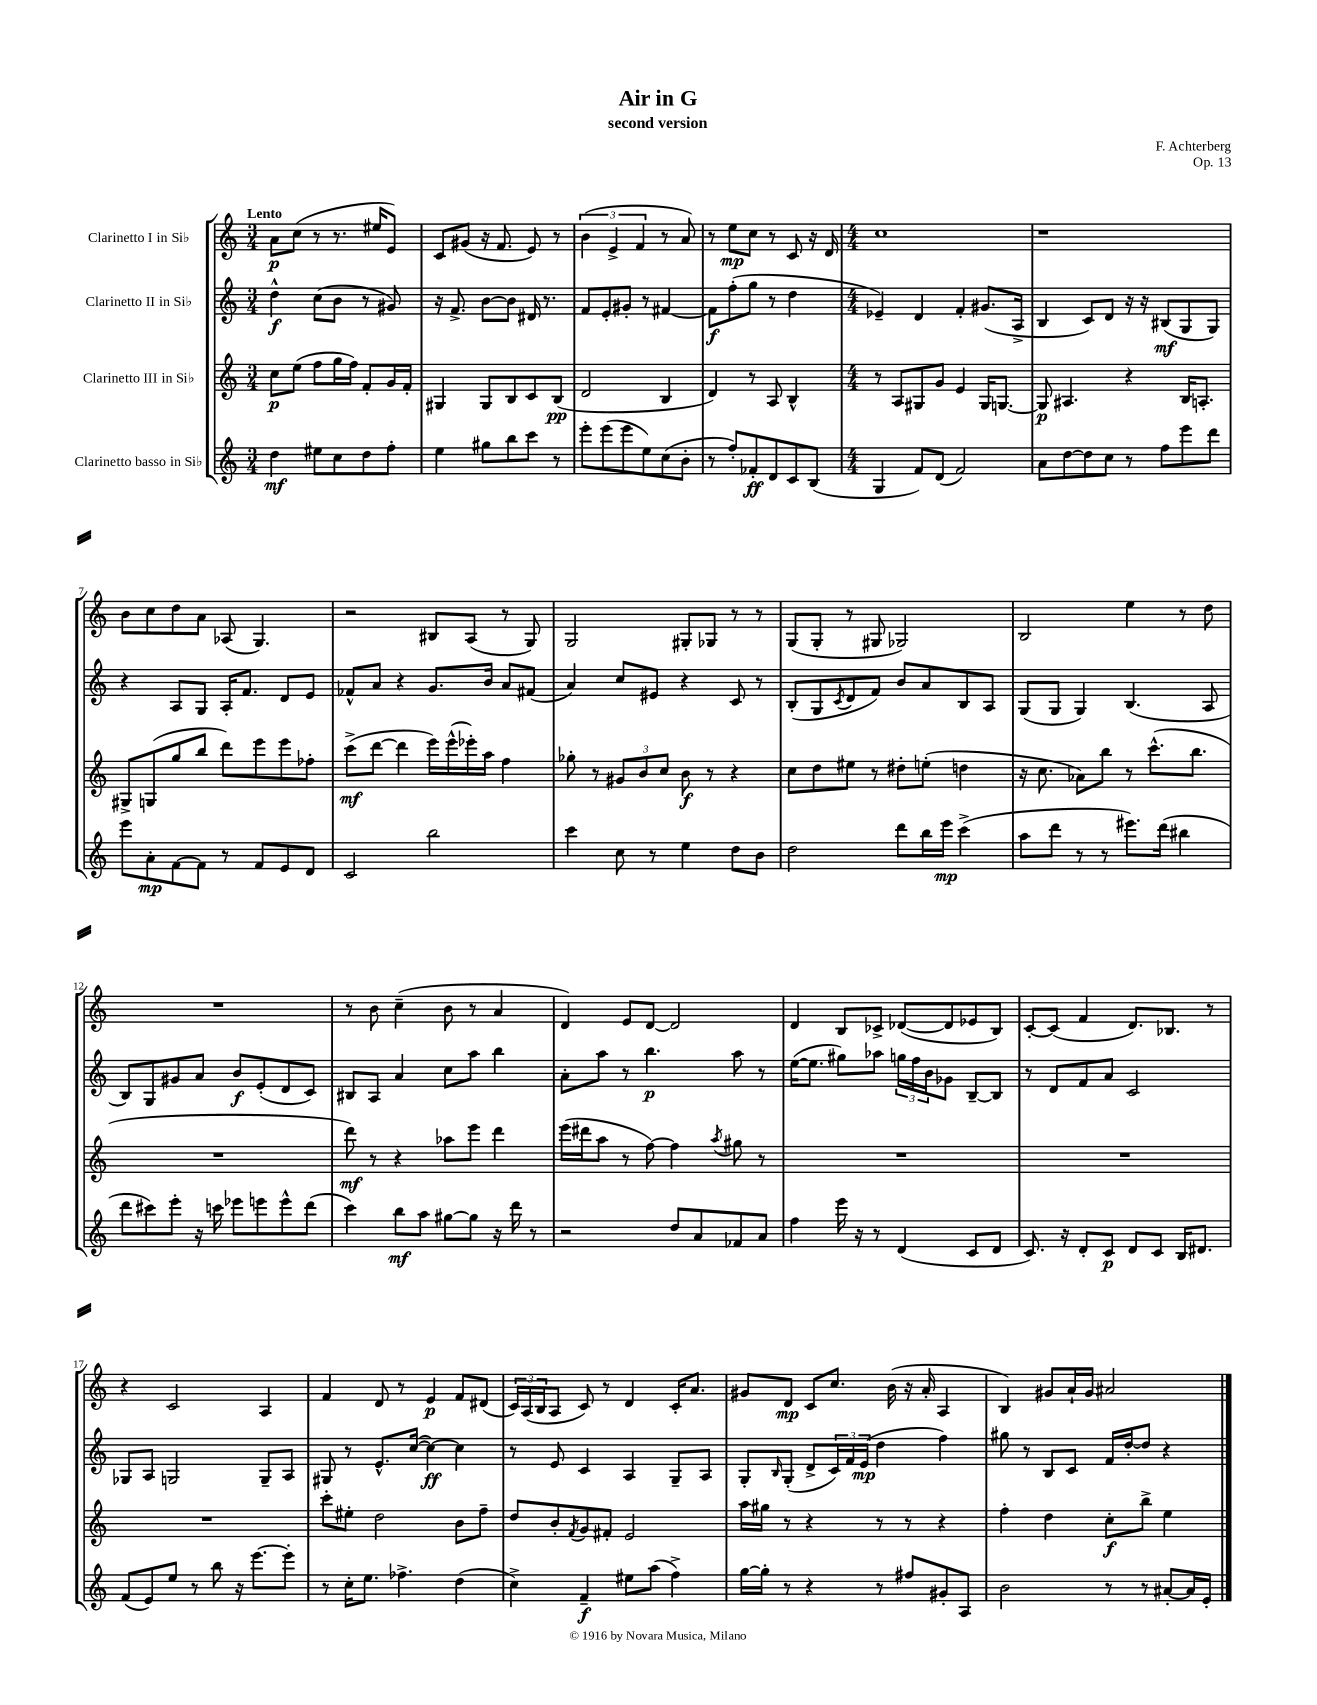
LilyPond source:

\header { title = "Air in G" composer = "F. Achterberg" subtitle = "second version" opus = "Op. 13" }
<<
\new StaffGroup <<
\new Staff = "s0" \with { instrumentName = "Clarinetto I in Sib" } {
    \clef treble \key c \major \numericTimeSignature \time 3/4 \tempo "Lento"
    a'8\p c''8( r8 r8. eis''16 e'8) |
    c'8 gis'8( r16 f'8. e'8) r8 |
    \tuplet 3/2 { b'4( e'4-> f'4 } r8 a'8) |
    r8 e''8\mp c''8 r8 c'8 r16 d'16 |
    \numericTimeSignature \time 4/4 c''1 |
    r1 |
    b'8 c''8 d''8 a'8 aes8( g4.) |
    r2 bis8 a8( r8 g8) |
    g2 gis8-. ges8 r8 r8 |
    g8( g8-. r8 gis8 ges2) |
    b2 e''4 r8 d''8 |
    R1 |
    r8 b'8 c''4--( b'8 r8 a'4 |
    d'4) e'8 d'8~ d'2 |
    d'4 b8 ces'8-> des'8~( des'8 ees'8 b8) |
    c'8~-. c'8( f'4 d'8.) bes8. r8 |
    r4 c'2 a4 |
    f'4 d'8 r8 e'4\p f'8 dis'8( |
    \tuplet 3/2 { c'16) a16( b16 } a8 c'8) r8 d'4 c'16-. a'8. |
    gis'8 d'8\mp c'8 c''8. b'16( r16 a'16-. a4 |
    b4) gis'8 a'16-! gis'16 ais'2 \bar "|." |
}
\new Staff = "s1" \with { instrumentName = "Clarinetto II in Sib" } {
    \clef treble \key c \major \numericTimeSignature \time 3/4
    d''4-^\f c''8( b'8 r8 gis'8) |
    r16 f'8.-> b'8~ b'8 dis'16 r8. |
    f'8 e'8-. gis'8-. r8 fis'4~ |
    fis'8\f f''8-.( g''8 r8 d''4 |
    \numericTimeSignature \time 4/4 ees'4--) d'4 f'4-. gis'8.( a16-> |
    b4 c'8) d'8 r16 r16 bis8\mf( g8 g8) |
    r4 a8 g8 a16-. f'8. d'8 e'8 |
    fes'8-^ a'8 r4 g'8. b'16 a'8 fis'8( |
    a'4) c''8 eis'8 r4 c'8 r8 |
    b8-.( g8 \acciaccatura { c'8 } d'8 f'8) b'8 a'8 b8 a8 |
    g8( g8 g4) b4.( a8 |
    b8) g8 gis'8 a'8 b'8\f e'8-.( d'8 c'8) |
    bis8 a8 a'4 c''8 a''8 b''4 |
    a'8-. a''8 r8 b''4.\p a''8 r8 |
    e''16~( e''8. gis''8) aes''8 \tuplet 3/2 { g''16 f''16 b'16 } ges'8 b8~-- b8 |
    r8 d'8 f'8 a'8 c'2 |
    ges8 a8 g2 g8-- a8 |
    gis8 r8 e'8.-^ c''16~( c''4~\ff) c''4 |
    r8 e'8 c'4 a4 g8-- a8 |
    g8-. \grace { b16 } g8-.( d'8-> \tuplet 3/2 { c'16) f'16 e'16\mp( } d''4 f''4) |
    gis''8 r8 b8 c'8 f'16 d''16~-. d''8 r4 \bar "|." |
}
\new Staff = "s2" \with { instrumentName = "Clarinetto III in Sib" } {
    \clef treble \key c \major \numericTimeSignature \time 3/4
    c''8\p e''8( f''8 g''16 f''16) f'8-. g'16 f'16-. |
    gis4 gis8 b8 c'8 b8\pp( |
    d'2 b4 |
    d'4) r8 a8 b4-^ |
    \numericTimeSignature \time 4/4 r8 a8 gis8 g'8 e'4 gis16 g8.~ |
    g8\p ais4. r4 b16 a8.-. |
    gis8-> g8( g''8 b''8 d'''8) e'''8 e'''8 fes''8-. |
    c'''8->\mf( d'''8~ d'''4 e'''16) e'''16-^( ees'''16-.) a''16 f''4 |
    ges''8-. r8 \tuplet 3/2 { gis'8 b'8 c''8 } b'8\f r8 r4 |
    c''8 d''8 eis''8 r8 dis''8-. e''8-.( d''4 |
    r16 c''8. aes'8) b''8 r8 c'''8.-^( b''8. |
    R1 |
    d'''8\mf) r8 r4 aes''8 e'''8 d'''4 |
    e'''16( dis'''16 a''8 r8 f''8~) f''4 \acciaccatura { a''8 } gis''8 r8 |
    R1 |
    R1 |
    R1 |
    c'''8-. eis''8-. d''2 b'8 f''8-- |
    d''8 b'8-. \acciaccatura { f'8 } g'8 fis'8-. e'2 |
    a''16 gis''16 r8 r4 r8 r8 r4 |
    f''4-. d''4 c''8-.\f b''8-> e''4 \bar "|." |
}
\new Staff = "s3" \with { instrumentName = "Clarinetto basso in Sib" } {
    \clef treble \key c \major \numericTimeSignature \time 3/4
    d''4\mf eis''8 c''8 d''8 f''8-. |
    e''4 gis''8 b''8 c'''8 r8 |
    e'''8-. e'''8( e'''8 e''8) c''8( b'8-. |
    r8 f''8-.) fes'8-.\ff d'8 c'8 b8( |
    \numericTimeSignature \time 4/4 g4 f'8) d'8( f'2) |
    a'8 d''8~ d''8 c''8 r8 f''8 e'''8 d'''8 |
    e'''8 a'8-.\mp f'8~ f'8 r8 f'8 e'8 d'8 |
    c'2 b''2 |
    c'''4 c''8 r8 e''4 d''8 b'8 |
    d''2 d'''8 b''16 e'''16\mp c'''4->( |
    a''8 d'''8 r8 r8 eis'''8.) d'''16( bis''4 |
    d'''8 cis'''8) e'''8-. r16 c'''16 ees'''8 e'''8 e'''8-^ d'''8( |
    c'''4) b''8\mf a''8 gis''8~ gis''8 r16 d'''16 r8 |
    r2 d''8 a'8 fes'8 a'8 |
    f''4 e'''16 r16 r8 d'4( c'8 d'8 |
    c'8.) r16 d'8-. c'8\p d'8 c'8 b16 dis'8. |
    f'8( e'8) e''8 r8 b''8 r16 e'''8.~ e'''8-. |
    r8 c''16-. e''8. fes''4.-> d''4( |
    c''4->) f'4--\f eis''8 a''8( f''4->) |
    g''16~ g''16-. r8 r4 r8 fis''8 gis'8-. a8 |
    b'2 r8 r8 ais'8~-. ais'16 e'16-. \bar "|." |
}
>>
>>
